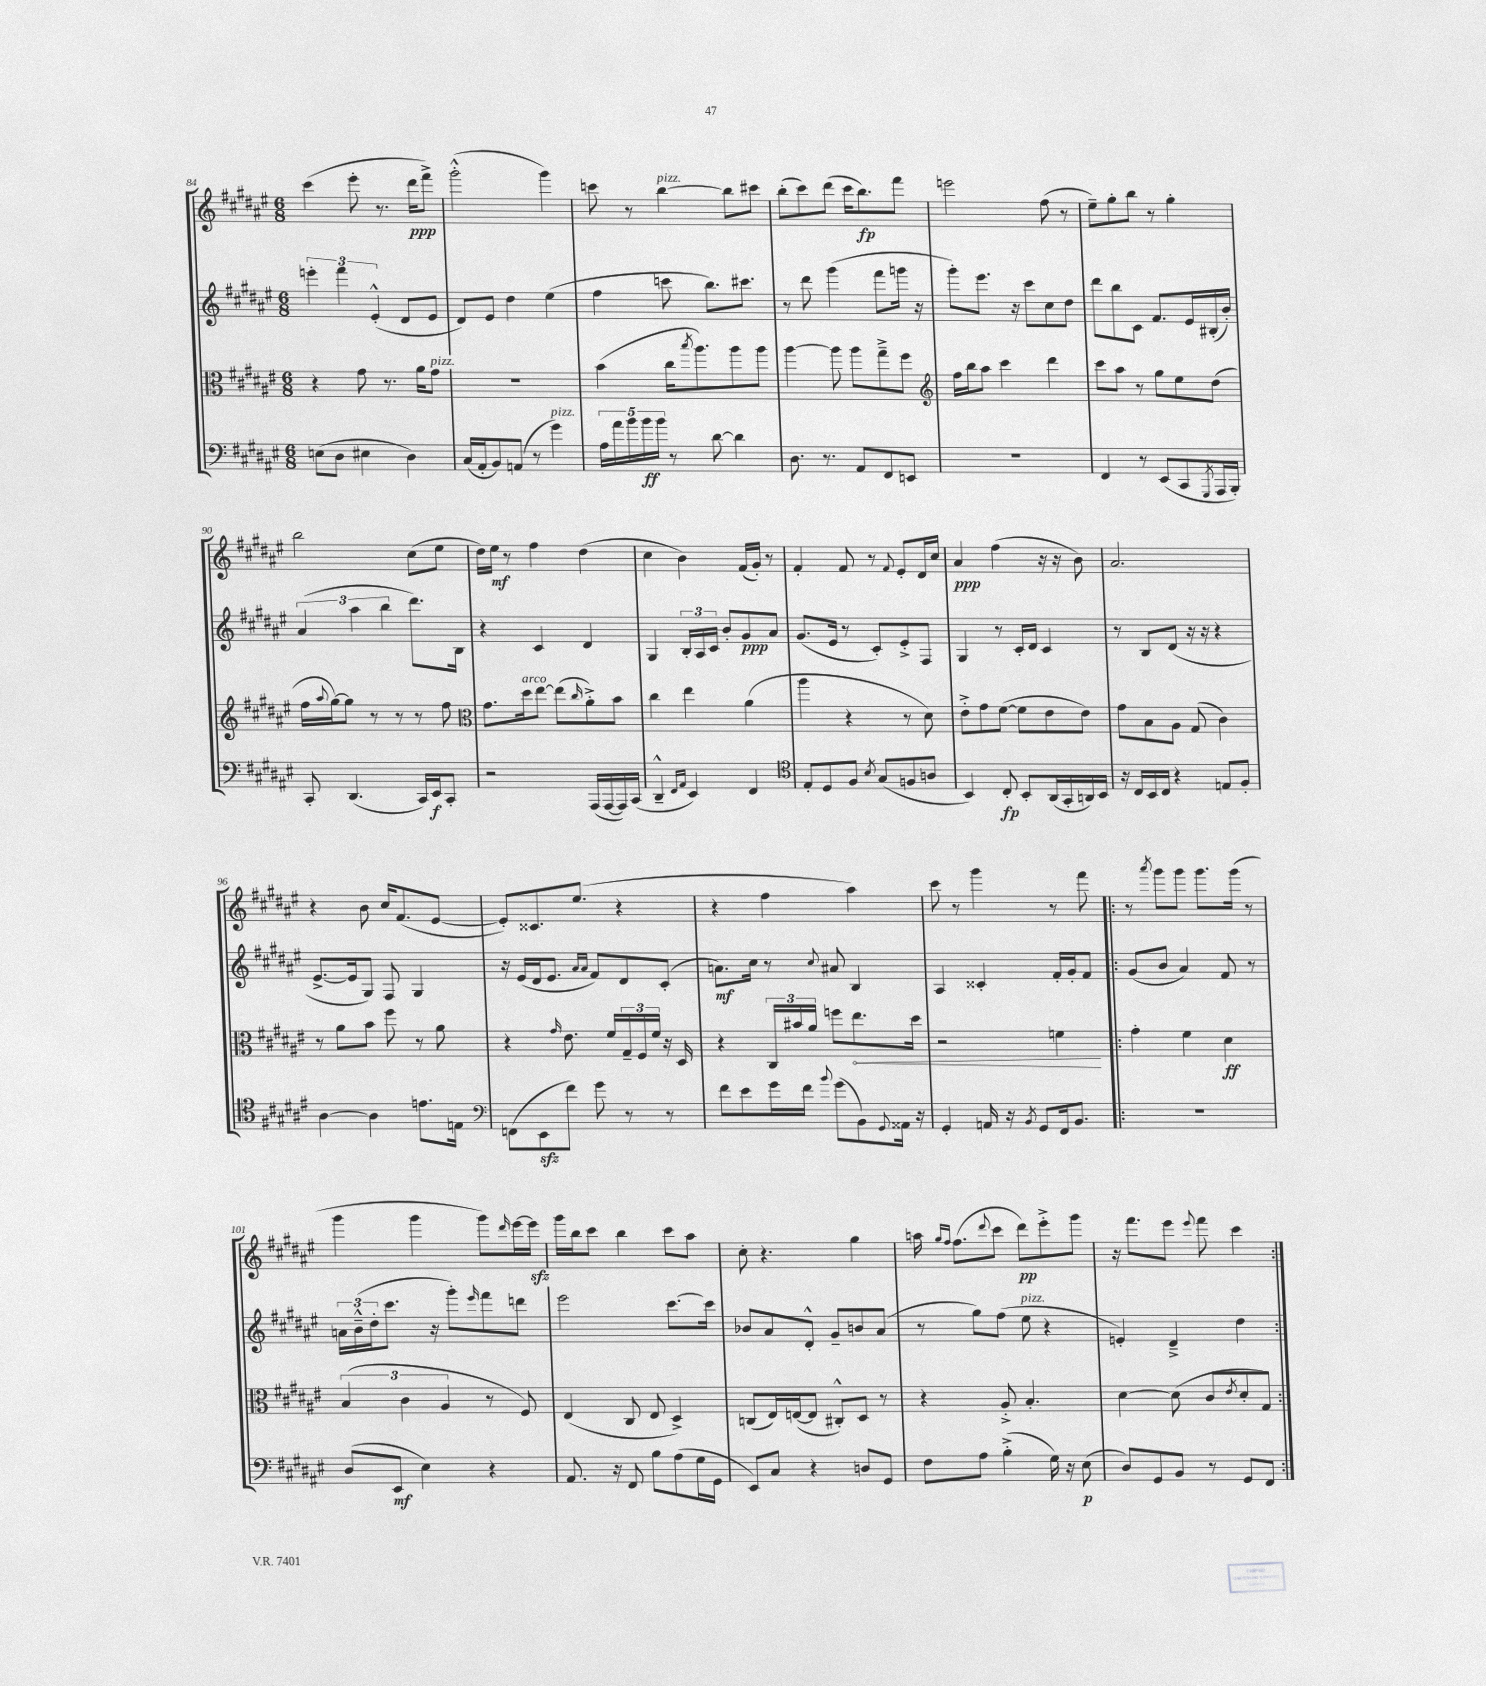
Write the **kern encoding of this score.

**kern	**dynam	**kern	**dynam	**kern	**dynam	**kern	**dynam
*part4	*part4	*part3	*part3	*part2	*part2	*part1	*part1
*staff4	*staff4	*staff3	*staff3	*staff2	*staff2	*staff1	*staff1
*clefF4	*	*clefC3	*	*clefG2	*	*clefG2	*
*k[f#c#g#d#a#e#]	*	*k[f#c#g#d#a#e#]	*	*k[f#c#g#d#a#e#]	*	*k[f#c#g#d#a#e#]	*
*M6/8	*	*M6/8	*	*M6/8	*	*M6/8	*
=84	=84	=84	=84	=84	=84	=84	=84
(8En\L	.	4r	.	6eeen'\	.	(4ccc#\	.
8D#\J	.	.	.	.	.	.	.
.	.	.	.	6fff#\	.	.	.
4E#X\	.	8g#\	.	.	.	8eee#'\	.
.	.	.	.	(6e#'^^/	.	.	.
.	.	8.r	.	.	.	8.r	.
4D#\)	.	.	.	8d#/L	.	.	.
.	.	16a#\KL	.	.	.	16ddd#\KL	ppp
!	!	!LO:TX:a:i:t=pizz.	!	!	!	!	!
.	.	8g#\J	.	8e#/J	.	8fff#^\J)	.
=85	=85	=85	=85	=85	=85	=85	=85
(16C#/LL	.	2.r	.	8d#/L)	.	(2ggg#'^^\	.
16AA#'/J	.	.	.	.	.	.	.
8BB/)	.	.	.	8e#/J	.	.	.
(8AAn/J	.	.	.	4dd#\	.	.	.
8r	.	.	.	.	.	.	.
!LO:TX:a:i:t=pizz.	!	!	!	!	!	!	!
4g#\)	.	.	.	(4ee#\	.	4ggg#\)	.
=86	=86	=86	=86	=86	=86	=86	=86
20A#\LL	.	(4b\	.	4ff#\	.	8cccn\	.
20a#\	.	.	.	.	.	.	.
20b\	.	.	.	.	.	.	.
.	.	.	.	.	.	8r	.
20b\	ff	.	.	.	.	.	.
20b\JJ	.	.	.	.	.	.	.
!	!	!	!	!	!	!LO:TX:a:i:t=pizz.	!
8r	.	16cc#\KL	.	8cccn\	.	[4bb\	.
.	.	8qbb/	.	.	.	.	.
.	.	8.aa#\)	.	.	.	.	.
[8d#\	.	.	.	8.bb\L)	.	.	.
4d#\]	.	8aa#\	.	.	.	8bb\L]	.
.	.	.	.	8.ccc#X\J	.	.	.
.	.	8aa#\J	.	.	.	8ccc#X\J	.
=87	=87	=87	=87	=87	=87	=87	=87
8.D#\	.	[4aa#\	.	8r	.	(8bb'\L	.
.	.	.	.	8ddd#\	.	8ccc#\)	.
8.r	.	.	.	.	.	.	.
.	.	8aa#\]	.	(4ggg#\	.	(8ddd#\J	.
8AA#/L	.	8aa#\L	.	.	.	16ccc#\KL	.
.	.	.	.	.	.	8.bb\)	fp
8FF#/	.	8gg#~^\	.	8fff#\L	.	.	.
8EEn/J	.	8ff#\J	.	16gggn\Jk	.	8fff#\J	.
.	.	.	.	16r	.	.	.
=88	=88	=88	=88	=88	=88	=88	=88
*	*	*clefG2	*	*	*	*	*
2.r	.	16ff#\LL	.	8ggg#'\L)	.	2eeen\	.
.	.	16bb\J	.	.	.	.	.
.	.	8aa#\J	.	8.eee#\J	.	.	.
.	.	4ccc#\	.	.	.	.	.
.	.	.	.	16r	.	.	.
.	.	.	.	8ccc#\L	.	.	.
.	.	4ddd#\	.	8cc#\	.	(8ff#\	.
.	.	.	.	8dd#\J	.	8r	.
=89	=89	=89	=89	=89	=89	=89	=89
4FF#/	.	8ccc#\L	.	8ddd#\L	.	8ee#~\L)	.
.	.	8aa#\J	.	8bb\	.	8gg#'\	.
8r	.	8r	.	8c#\J	.	8bb\J	.
(8EE#/L	.	8gg#\L	.	8.f#/L	.	8r	.
8CC#/	.	8ee#\	.	.	.	4gg#'\	.
.	.	.	.	16e#/L	.	.	.
8qGGG#/	.	.	.	.	.	.	.
16AAA#/L	.	(8dd#\J	.	(16B#X'/	.	.	.
16BBB'/JJ)	.	.	.	16b'/JJ)	.	.	.
!!LO:LB:g=z
=90	=90	=90	=90	=90	=90	=90	=90
8CC#'/	.	16ff#\LL	.	(6a#/	.	2bb\	.
.	.	8qqaa#/	.	.	.	.	.
.	.	[16gg#\J)	.	.	.	.	.
(4.DD#/	.	8gg#\J]	.	.	.	.	.
.	.	.	.	6aa#\	.	.	.
.	.	8r	.	.	.	.	.
.	.	.	.	6bb\	.	.	.
.	.	8r	.	.	.	.	.
16CC#/LL)	.	8r	.	8.ddd#\L)	.	(8cc#\L	.
16EE#/J	f	.	.	.	.	.	.
8CC#'/J	.	8ff#\	.	.	.	8ee#\J	.
.	.	.	.	16B\Jk	.	.	.
=91	=91	=91	=91	=91	=91	=91	=91
*	*	*clefC3	*	*	*	*	*
2r	.	8.g#\L	.	4r	.	16dd#\LL)	.
.	.	.	.	.	.	16ee#\JJ	mf
.	.	.	.	.	.	8r	.
!	!	!LO:TX:a:i:t=arco	!	!	!	!	!
.	.	16dd#\k	.	.	.	.	.
.	.	[8ee#\J	.	4c#/	.	4ff#\	.
.	.	(8ee#\L]	.	.	.	.	.
.	.	16qqcc#/	.	.	.	.	.
(16AAA#/LL	.	8a#'^\)	.	4d#/	.	(4dd#\	.
[16AAA#/	.	.	.	.	.	.	.
16AAA#/])	.	8b\J	.	.	.	.	.
(16CC#/JJ	.	.	.	.	.	.	.
=92	=92	=92	=92	=92	=92	=92	=92
4DD#~^^/	.	4cc#\	.	4G#/	.	4cc#\	.
16qqFF#/LL	.	.	.	.	.	.	.
16qqAA#/JJ	.	.	.	.	.	.	.
4EE#/)	.	4ee#\	.	24B'/LL	.	4b\)	.
.	.	.	.	24A#/	.	.	.
.	.	.	.	24c#/JJ	.	.	.
.	.	.	.	8b'/L	.	.	.
4FF#/	.	(4a#\	.	8g#/	ppp	(16f#/LL	.
.	.	.	.	.	.	16g#'/JJ)	.
.	.	.	.	8a#/J	.	8r	.
=93	=93	=93	=93	=93	=93	=93	=93
*clefC4	*	*	*	*	*	*	*
8E#'/L	.	4aa#\	.	(8.g#/L	.	4f#'/	.
8D#/	.	.	.	.	.	.	.
.	.	.	.	16e#/Jk	.	.	.
8F#/J	.	4r	.	8r	.	8f#/	.
8qB/	.	.	.	.	.	.	.
(8G#/L	.	.	.	8c#'/L)	.	8r	.
.	.	.	.	.	.	8qqf#/	.
8Fn/	.	8r	.	8e#'^/	.	8e#'/L	.
8An/J	.	8d#\)	.	8F#/J	.	16d#/L	.
.	.	.	.	.	.	16cc#/JJ	.
=94	=94	=94	=94	=94	=94	=94	=94
4BB/)	.	8e#'^\L	.	4G#/	.	4a#/	ppp
.	.	8g#\	.	.	.	.	.
8C#'/	fp	([8f#\J	.	8r	.	(4ff#\	.
8BB'/L	.	8f#\L]	.	16c#'/LL	.	.	.
.	.	.	.	16d#/JJ	.	.	.
(16AA#/L	.	8e#\	.	4c#/	.	16r	.
16GG#'/	.	.	.	.	.	16r	.
16AAn/)	.	8e#\J)	.	.	.	8b\)	.
16BB/JJ	.	.	.	.	.	.	.
=95	=95	=95	=95	=95	=95	=95	=95
16r	.	8g#\L	.	8r	.	2.a#/	.
16C#/LL	.	.	.	.	.	.	.
16BB/	.	8B\	.	8B/L	.	.	.
16C#/JJ	.	.	.	.	.	.	.
4r	.	8A#\J	.	(8d#/J	.	.	.
.	.	(8G#/	.	16r	.	.	.
.	.	.	.	16r	.	.	.
8En/L	.	4c#\)	.	4r	.	.	.
8F#'/J	.	.	.	.	.	.	.
!!LO:LB:g=z
=96	=96	=96	=96	=96	=96	=96	=96
[4A#\	.	8r	.	[8.e#^/L	.	4r	.
.	.	8a#\L	.	.	.	.	.
.	.	.	.	16e#/k]	.	.	.
4A#\]	.	8b\J	.	8G#/J)	.	8b\	.
.	.	8ff#\	.	8F#/	.	16cc#/KL	.
.	.	.	.	.	.	(8.f#/	.
8.en\L	.	8r	.	4G#/	.	.	.
.	.	8a#\	.	.	.	[8e#/J	.
16En\Jk	.	.	.	.	.	.	.
=97	=97	=97	=97	=97	=97	=97	=97
*clefF4	*	*	*	*	*	*	*
(8FFn\L	.	4r	.	16r	.	8e#'/L])	.
.	.	.	.	(16e#/LL	.	.	.
8EE#zz\	.	.	.	16d#/J	.	8.c##X/	.
.	.	.	.	8.e#/J	.	.	.
.	.	16qqg#/	.	.	.	.	.
8f#\J)	.	8.e#\	.	.	.	.	.
.	.	.	.	.	.	(8.ee#/J	.
.	.	.	.	16qqa#/LL	.	.	.
.	.	.	.	16qqa#/JJ	.	.	.
8g#\	.	.	.	8f#/L)	.	.	.
.	.	16f#/LL	.	.	.	.	.
8r	.	24G#~/	.	8d#/	.	4r	.
.	.	24F#/	.	.	.	.	.
.	.	24f#/JJ	.	.	.	.	.
8r	.	16r	.	(8c#'/J	.	.	.
.	.	16D#/	.	.	.	.	.
=98	=98	=98	=98	=98	=98	=98	=98
8f#\L	.	4r	.	8.an\L)	mf	4r	.
8e#\	.	.	.	.	.	.	.
.	.	.	.	16cc#\Jk	.	.	.
16g#\L	.	24C#/LL	.	8r	.	4ff#\	.
.	.	24b#X/	.	.	.	.	.
16f#\JJ	.	.	.	.	.	.	.
.	.	24a#/JJ	.	.	.	.	.
8qqb/	.	.	.	8qqcc#/	.	.	.
(8g#\L	.	8ffn\L	.	8a#X/	.	.	.
!	!	!	!LO:HP:b	!	!	!	!
8BB\)	.	8.ee#\	<	4B/	.	4aa#\)	.
8qqGG#/	.	.	.	.	.	.	.
16AA##X\Jk	.	.	.	.	.	.	.
16r	.	16dd#\Jk	.	.	.	.	.
=99	=99	=99	=99	=99	=99	=99	=99
4GG#'/	.	2r	.	4A#/	.	8ccc#\	.
.	.	.	.	.	.	8r	.
16AAn/	.	.	.	4c##X'/	.	4ggg#\	.
16r	.	.	.	.	.	.	.
8qBB/	.	.	.	.	.	.	.
8GG#/L	.	.	.	.	.	.	.
16FF#/k	.	4fn\	.	16f#'/LL	.	8r	.
8.BB/J	.	.	.	16g#'/J	.	.	.
.	.	.	.	8f#/J	.	8fff#\	.
.	.	.	[	.	.	.	.
=100!|:	=100!|:	=100!|:	=100!|:	=100!|:	=100!|:	=100!|:	=100!|:
2.r	.	4g#'\	.	(8g#/L	.	8r	.
.	.	.	.	.	.	8qaaa#/	.
.	.	.	.	8b/J	.	8ggg#\L	.
.	.	4f#\	.	4a#/)	.	8ggg#\J	.
.	.	.	.	.	.	8.ggg#\L	.
.	.	4d#\	ff	8f#/	.	.	.
.	.	.	.	.	.	(16ggg#\Jk	.
.	.	.	.	8r	.	8r	.
!!LO:LB:g=z
=101	=101	=101	=101	=101	=101	=101	=101
(8D#/L	.	(6B/	.	24an\LL	.	4ggg#\	.
.	.	.	.	(24b~^^\	.	.	.
.	.	.	.	24dd#'\J	.	.	.
8EE#/J	mf	.	.	8.ccc#\J	.	.	.
.	.	6c#\	.	.	.	.	.
4E#\)	.	.	.	.	.	4ggg#\	.
.	.	.	.	16r	.	.	.
.	.	6A#/	.	.	.	.	.
.	.	.	.	8ggg#'\L)	.	.	.
.	.	.	.	16qqeee#/	.	.	.
4r	.	8r	.	8fff#\	.	8ggg#\L)	.
.	.	.	.	.	.	16qqddd#/	.
.	.	8F#/)	.	8dddn\J	.	[16eee#\L	.
.	.	.	.	.	.	16eee#zz\JJ]	.
=102	=102	=102	=102	=102	=102	=102	=102
8.AA#/	.	(4E#/	.	2eee#\	.	16ggg#\LL	.
.	.	.	.	.	.	16bb\J	.
.	.	.	.	.	.	8ccc#\J	.
16r	.	.	.	.	.	.	.
8FF#/	.	8C#/	.	.	.	4bb\	.
8B\L	.	8E#/	.	.	.	.	.
(8A#\	.	4D#^/)	.	[8.ccc#\L	.	8ccc#\L	.
16G#\L	.	.	.	.	.	8aa#\J	.
16GG#\JJ	.	.	.	16ccc#\Jk]	.	.	.
=103	=103	=103	=103	=103	=103	=103	=103
8EE#/L)	.	(8Cn/L	.	8b-X/L	.	8cc#'\	.
8C#/J	.	16E#/L)	.	8a#/	.	4.r	.
.	.	([16En/J	.	.	.	.	.
4r	.	8E/J]	.	8d#'^^/J	.	.	.
.	.	8C#X'^^/L)	.	8g#~/L	.	.	.
8Dn/L	.	8D#/J	.	8bn/	.	4gg#\	.
8GG#/J	.	8r	.	(8a#/J	.	.	.
=104	=104	=104	=104	=104	=104	=104	=104
8F#\L	.	4r	.	8r	.	16aan\	.
.	.	.	.	.	.	16qqgg#/LL	.
.	.	.	.	.	.	16qqff#/JJ	.
.	.	.	.	.	.	(8.ff#\L	.
8A#\J	.	.	.	8gg#\L)	.	.	.
.	.	.	.	.	.	8qqddd#/	.
(4B'^\	.	8A#'^/	.	(8ff#\J	.	8ccc#\J	.
!	!	!	!	!LO:TX:a:i:t=pizz.	!	!	!
.	.	4.B'/	.	8ee#\	.	8ddd#\L)	pp
16G#\)	.	.	.	4r	.	8eee#'^\	.
16r	.	.	.	.	.	.	.
(8E#\	p	.	.	.	.	8ggg#\J	.
=105	=105	=105	=105	=105	=105	=105	=105
8D#/L)	.	[4d#\	.	4en'/)	.	16r	.
.	.	.	.	.	.	8.fff#\L	.
8GG#/	.	.	.	.	.	.	.
8BB/J	.	(8d#\]	.	4d#~^/	.	8eee#\J	.
.	.	.	.	.	.	8qqeee#/	.
8r	.	8c#/L	.	.	.	8fff#\	.
.	.	8qe#/	.	.	.	.	.
8GG#/L	.	8d#'/	.	4dd#\	.	4ccc#\	.
8FF#/J	.	8G#/J)	.	.	.	.	.
=:|!	=:|!	=:|!	=:|!	=:|!	=:|!	=:|!	=:|!
*-	*-	*-	*-	*-	*-	*-	*-
